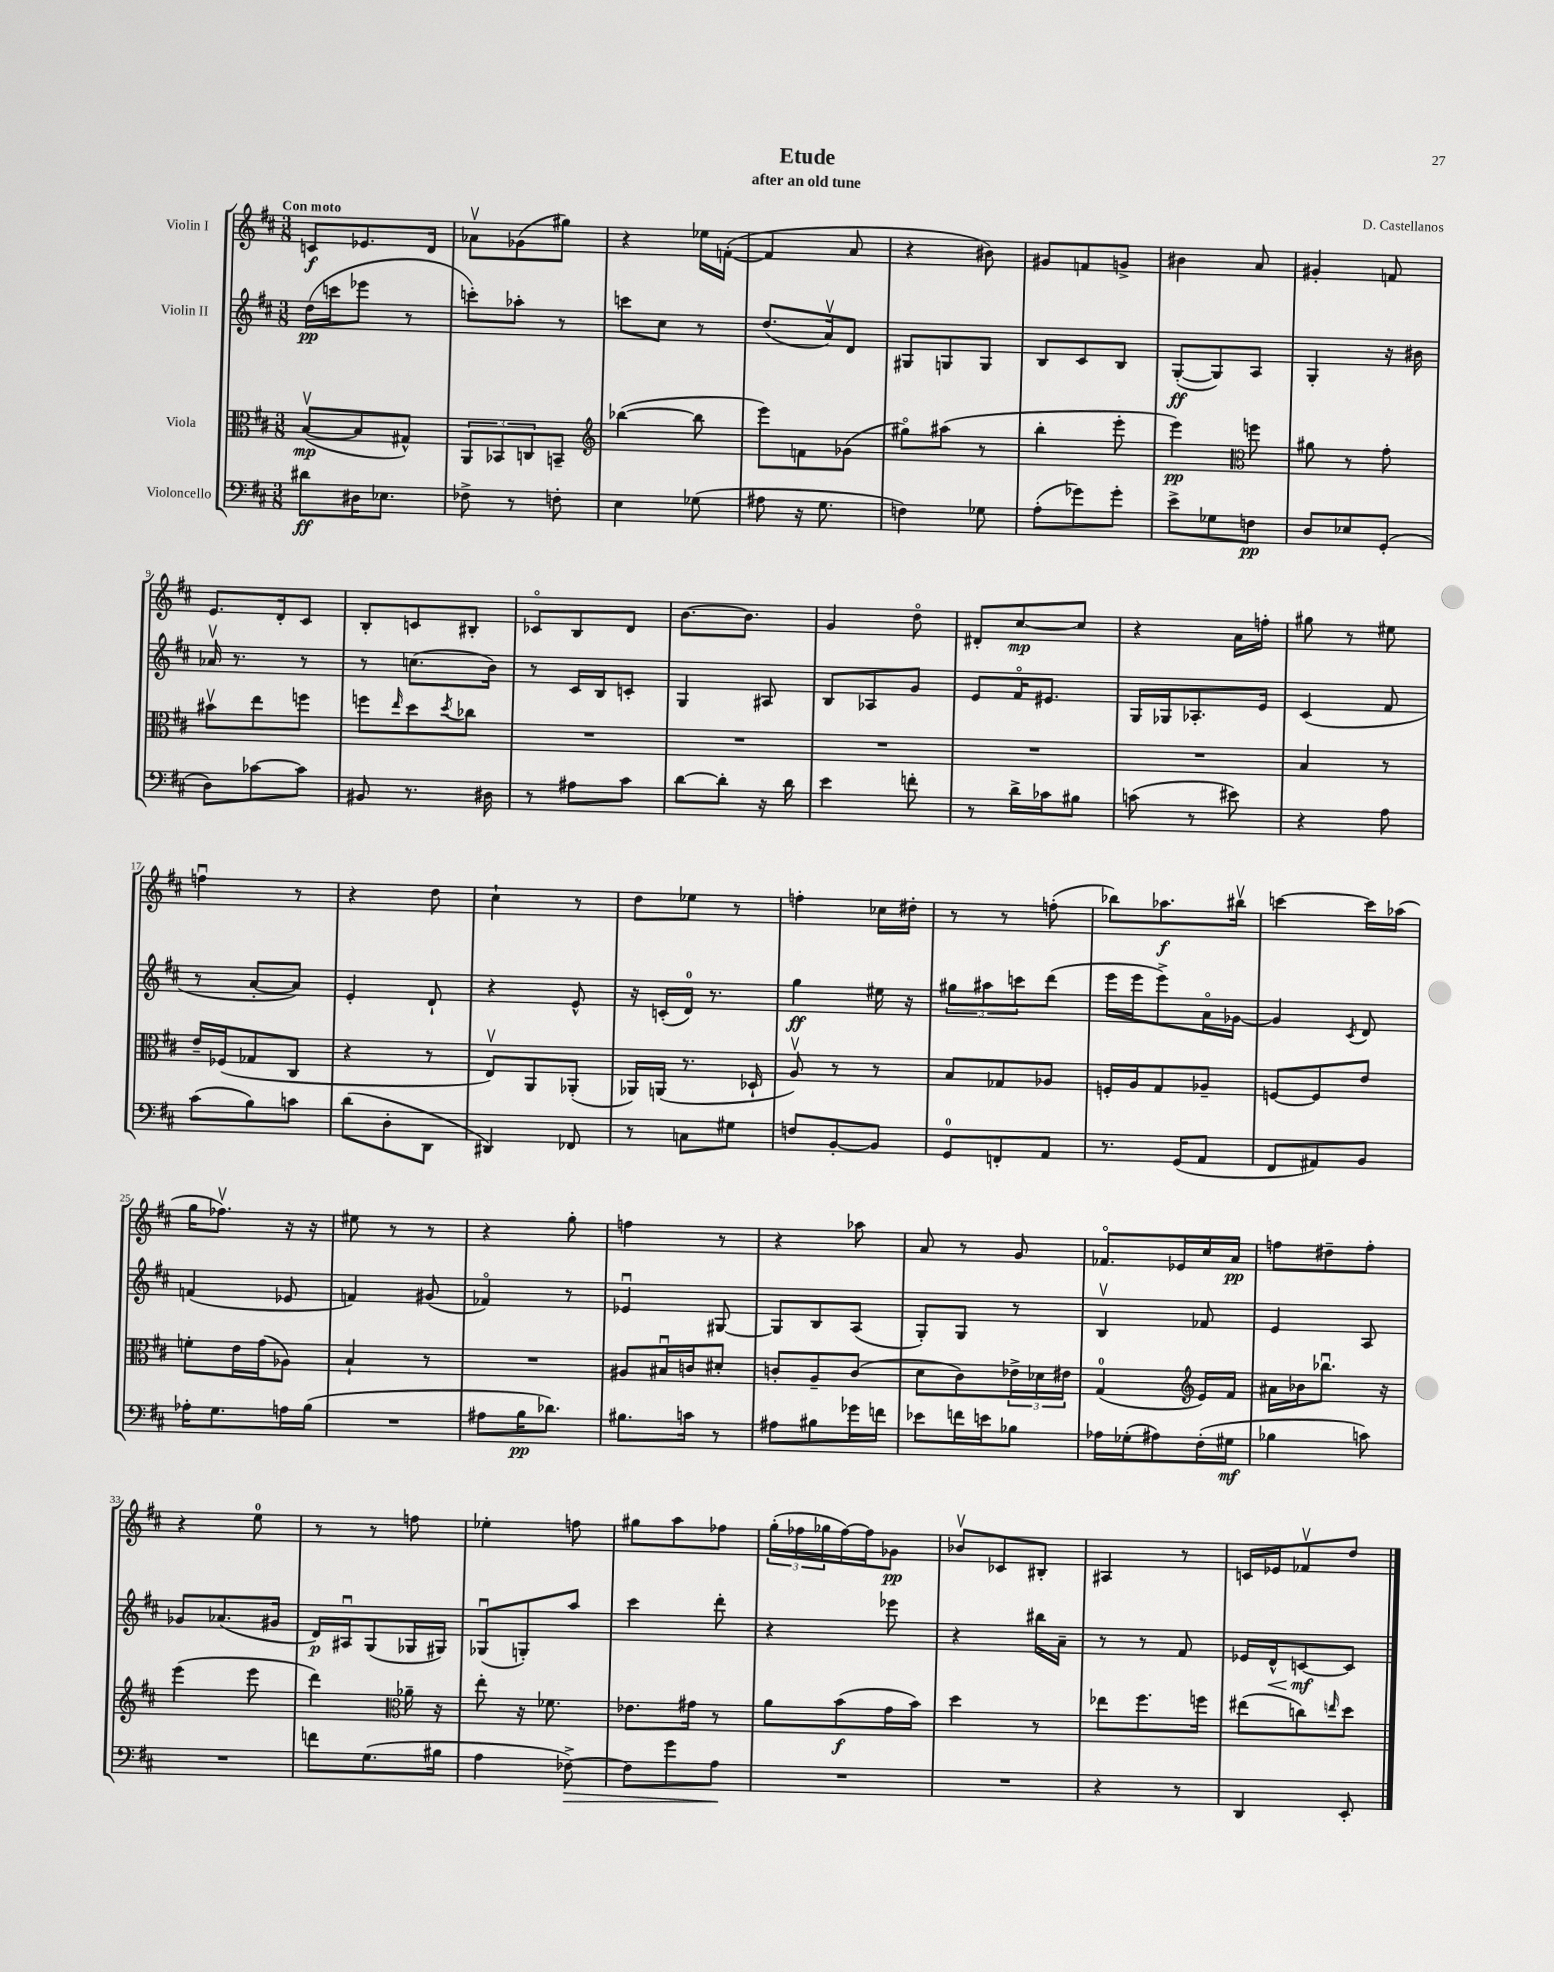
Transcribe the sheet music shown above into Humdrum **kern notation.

**kern	**dynam	**kern	**dynam	**kern	**dynam	**kern	**dynam
*part4	*part4	*part3	*part3	*part2	*part2	*part1	*part1
*staff4	*staff4	*staff3	*staff3	*staff2	*staff2	*staff1	*staff1
*I"Violoncello	*	*I"Viola	*	*I"Violin II	*	*I"Violin I	*
*clefF4	*	*clefC3	*	*clefG2	*	*clefG2	*
*k[f#c#]	*	*k[f#c#]	*	*k[f#c#]	*	*k[f#c#]	*
*M3/8	*	*M3/8	*	*M3/8	*	*M3/8	*
=1	=1	=1	=1	=1	=1	=1	=1
!	!	!	!	!	!	!LO:TX:a:B:t=Con moto	!
8d#X\L	ff	([8Bv/L	mp	(16dd\LL	pp	8cn/L	f
.	.	.	.	16cccn\J	.	.	.
16D#X\K	.	8B/]	.	8eee-X\J	.	8.e-X/	.
8.E-X\J	.	.	.	.	.	.	.
.	.	8G#X^^/J)	.	8r	.	.	.
.	.	.	.	.	.	16d/Jk	.
=2	=2	=2	=2	=2	=2	=2	=2
8F-X^\	.	12AA/L	.	8cccn'\L)	.	8a-Xv\L	.
.	.	12BB-X/	.	.	.	.	.
8r	.	.	.	8aa-X'\J	.	(8g-X\	.
.	.	12Cn/	.	.	.	.	.
8Fn'\	.	8BBn~/J	.	8r	.	8gg#X\J)	.
=3	=3	=3	=3	=3	=3	=3	=3
*	*	*clefG2	*	*	*	*	*
4E\	.	([4bb-X\	.	8cccn\L	.	4r	.
.	.	.	.	8cc#\J	.	.	.
(8G-X\	.	8bb-\]	.	8r	.	16ee-X\LL	.
.	.	.	.	.	.	([16fn'\JJ	.
=4	=4	=4	=4	=4	=4	=4	=4
8A#X\	.	8eee\L)	.	(8.dd/L	.	4f/]	.
16r	.	8fn\	.	.	.	.	.
8.G\	.	.	.	16av/k)	.	.	.
.	.	(8g-X\J	.	8d/J	.	8a/	.
=5	=5	=5	=5	=5	=5	=5	=5
4Fn\)	.	8gg#X\L)	.	8G#X/L	.	4r	.
.	.	(8aa#X\J	.	8Gn/	.	.	.
8G-X\	.	8r	.	8G/J	.	8b#X\)	.
=6	=6	=6	=6	=6	=6	=6	=6
(8A'\L	.	4bb'\	.	8B/L	.	8g#X/L	.
8g-X\)	.	.	.	8c#/	.	8fn/	.
8g-'\J	.	8eee'\	.	8B/J	.	8gn^/J	.
=7	=7	=7	=7	=7	=7	=7	=7
8e^\L	.	4eee\)	pp	([8G'/L	ff	4b#X\	.
8G-X\	.	.	.	8G/])	.	.	.
*	*	*clefC3	*	*	*	*	*
8Fn\J	pp	8ffn\	.	8A/J	.	8a/	.
=8	=8	=8	=8	=8	=8	=8	=8
8D/L	.	8a#X\	.	4G'/	.	4g#X'/	.
8E-X/	.	8r	.	.	.	.	.
(8GG'/J	.	8g'\	.	16r	.	8fn/	.
.	.	.	.	16b#X\	.	.	.
!!LO:LB:g=z
=9	=9	=9	=9	=9	=9	=9	=9
8D\L)	.	8b#Xv\L	.	16a-Xv/	.	8.e/L	.
.	.	.	.	8.r	.	.	.
[8c-X\	.	8ee\	.	.	.	.	.
.	.	.	.	.	.	16d'/k	.
8c-\J]	.	8ffn\J	.	8r	.	8c#/J	.
=10	=10	=10	=10	=10	=10	=10	=10
8BB#X/	.	8ffn\L	.	8r	.	8B'/L	.
.	.	16qqee/	.	.	.	.	.
8.r	.	8dd\	.	(8.ccn\L	.	8cn/	.
.	.	8qdd/	.	.	.	.	.
.	.	8cc-X\J	.	.	.	8B#X'/J	.
16D#X\	.	.	.	16b\Jk)	.	.	.
=11	=11	=11	=11	=11	=11	=11	=11
8r	.	4.r	.	8r	.	8c-X/L	.
8A#X\L	.	.	.	16c#/LL	.	8B/	.
.	.	.	.	16B/J	.	.	.
8c#\J	.	.	.	8cn'/J	.	8d/J	.
=12	=12	=12	=12	=12	=12	=12	=12
[8d\L	.	4.r	.	4G/	.	[8.b\L	.
8d'\J]	.	.	.	.	.	.	.
.	.	.	.	.	.	8.b\J]	.
16r	.	.	.	8A#X/	.	.	.
16d\	.	.	.	.	.	.	.
=13	=13	=13	=13	=13	=13	=13	=13
4e\	.	4.r	.	8B/L	.	4g/	.
.	.	.	.	8A-X/	.	.	.
8fn'\	.	.	.	8g/J	.	8dd\	.
=14	=14	=14	=14	=14	=14	=14	=14
8r	.	4.r	.	8e/L	.	8d#X'/L	.
16d^\LL	.	.	.	16f#/K	.	[8cc#/	mp
16c-X\J	.	.	.	8.e#X/J	.	.	.
8B#X\J	.	.	.	.	.	8cc#/J]	.
=15	=15	=15	=15	=15	=15	=15	=15
(8cn\	.	4.r	.	16G/LL	.	4r	.
.	.	.	.	16G-X/J	.	.	.
8r	.	.	.	8.A-X'/	.	.	.
8e#X\)	.	.	.	.	.	16a\LL	.
.	.	.	.	16e/Jk	.	16ffn'\JJ	.
=16	=16	=16	=16	=16	=16	=16	=16
4r	.	4B/	.	(4c#/	.	8gg#X\	.
.	.	.	.	.	.	8r	.
8A\	.	8r	.	8f#/	.	8ee#X\	.
!!LO:LB:g=z
=17	=17	=17	=17	=17	=17	=17	=17
(8c#\L	.	16e~/LL	.	8r	.	4ffnu\	.
.	.	(16F-X/J	.	.	.	.	.
8B\)	.	8G-X/	.	[8a'/L	.	.	.
8cn\J	.	8C#/J	.	8a/J])	.	8r	.
=18	=18	=18	=18	=18	=18	=18	=18
(8d\L	.	4r	.	4e'/	.	4r	.
8D'\	.	.	.	.	.	.	.
8DD\J	.	8r	.	8d`/	.	8dd\	.
=19	=19	=19	=19	=19	=19	=19	=19
4DD#X/)	.	8Ev/L)	.	4r	.	4cc#`\	.
.	.	8AA/	.	.	.	.	.
8FF-X/	.	(8AA-X'/J	.	8e^^/	.	8r	.
=20	=20	=20	=20	=20	=20	=20	=20
8r	.	16AA-X/LL)	.	16r	.	8dd\L	.
.	.	(16AAn/JJ	.	(16cn'/LL	.	.	.
8Cn\L	.	8.r	.	16d/JJ)	.	8ee-X\J	.
.	.	.	.	8.r	.	.	.
8G#X\J	.	.	.	.	.	8r	.
.	.	16D-X`/	.	.	.	.	.
=21	=21	=21	=21	=21	=21	=21	=21
8Fn/L	.	8Av/)	.	4gg\	ff	4ffn'\	.
[8BB'/	.	8r	.	.	.	.	.
8BB/J]	.	8r	.	16ee#X\	.	16cc-X\LL	.
.	.	.	.	16r	.	16dd#X'\JJ	.
=22	=22	=22	=22	=22	=22	=22	=22
8GG/L	.	8B/L	.	12gg#X\L	.	8r	.
.	.	.	.	12aa#X\	.	.	.
8FFn'/	.	8G-X/	.	.	.	8r	.
.	.	.	.	12cccn\	.	.	.
8AA/J	.	8A-X/J	.	(8ddd\J	.	(8ffn'\	.
=23	=23	=23	=23	=23	=23	=23	=23
8.r	.	16Fn'/LL	.	16eee\LL	.	8bb-X\L)	.
.	.	16A/J	.	16eee\J	.	.	.
.	.	8G/	.	8eee^\)	.	8.aa-X\	f
(16GG/KL	.	.	.	.	.	.	.
8AA/J	.	8A-X~/J	.	16a\L	.	.	.
.	.	.	.	[16g-X\JJ	.	16bb#Xv\Jk	.
=24	=24	=24	=24	=24	=24	=24	=24
8FF#/L	.	[8Fn/L	.	4g-/]	.	[4cccn\	.
8AA#X/)	.	8F/]	.	.	.	.	.
.	.	.	.	8qc#/	.	.	.
8BB/J	.	8e/J	.	8d/	.	16ccc\LL]	.
.	.	.	.	.	.	(16aa-X\JJ	.
!!LO:LB:g=z
=25	=25	=25	=25	=25	=25	=25	=25
16A-X'\KL	.	8fn'\L	.	(4fn/	.	16gg\KL	.
8.G\	.	.	.	.	.	8.ff-Xv\J)	.
.	.	16e\L	.	.	.	.	.
.	.	(16g\J	.	.	.	.	.
16An\L	.	8A-X\J)	.	8e-X/	.	16r	.
(16B\JJ	.	.	.	.	.	16r	.
=26	=26	=26	=26	=26	=26	=26	=26
4.r	.	4B`/	.	4fn/)	.	8ee#X\	.
.	.	.	.	.	.	8r	.
.	.	8r	.	(8g#X/	.	8r	.
=27	=27	=27	=27	=27	=27	=27	=27
8A#X\L	.	4.r	.	4f-X/)	.	4r	.
16B\K	pp	.	.	.	.	.	.
8.d-X\J)	.	.	.	.	.	.	.
.	.	.	.	8r	.	8gg'\	.
=28	=28	=28	=28	=28	=28	=28	=28
8.B#X\L	.	8A#X/L	.	4e-Xu/	.	4ffn\	.
.	.	16B#Xu/L	.	.	.	.	.
16cn\Jk	.	16cn/J	.	.	.	.	.
8r	.	8d#X'/J	.	[8G#X/	.	8r	.
=29	=29	=29	=29	=29	=29	=29	=29
8A#X\L	.	8cn'/L	.	8G#/L]	.	4r	.
8B#X\	.	8A~/	.	8B/	.	.	.
16g-X\L	.	(8c/J	.	(8A/J	.	8aa-X\	.
16fn\JJ	.	.	.	.	.	.	.
=30	=30	=30	=30	=30	=30	=30	=30
8e-X\L	.	8d\L	.	8G'/L)	.	8a/	.
16fn\L	.	8c#\)	.	8G/J	.	8r	.
16en\J	.	.	.	.	.	.	.
8B-X\J	.	24e-X^\L	.	8r	.	8g/	.
.	.	24d-X\	.	.	.	.	.
.	.	24e#X\JJ	.	.	.	.	.
=31	=31	=31	=31	=31	=31	=31	=31
16A-X\LL	.	(4G/	.	4Bv/	.	8.f-X/L	.
(16G-X'\J	.	.	.	.	.	.	.
8A#X\)	.	.	.	.	.	.	.
.	.	.	.	.	.	16e-X/L	.
*	*	*clefG2	*	*	*	*	*
(16F#'\L	.	16e/LL)	.	8f-X/	.	16cc#/	.
16G#X\JJ	mf	16f#/JJ	.	.	.	16a/JJ	pp
=32	=32	=32	=32	=32	=32	=32	=32
4B-X\	.	16a#X\LL	.	4e/	.	8ffn\L	.
.	.	16b-X\J	.	.	.	.	.
.	.	8.bb-Xu\J	.	.	.	8dd#X~\	.
8cn\)	.	.	.	8A/	.	8ff'\J	.
.	.	16r	.	.	.	.	.
!!LO:LB:g=z
=33	=33	=33	=33	=33	=33	=33	=33
4.r	.	(4eee\	.	8g-X/L	.	4r	.
.	.	.	.	(8.a-X/	.	.	.
.	.	8eee\	.	.	.	8ee\	.
.	.	.	.	16g#X/Jk	.	.	.
=34	=34	=34	=34	=34	=34	=34	=34
8fn\L	.	4ddd\)	.	16d/LL)	p	8r	.
.	.	.	.	16A#Xu/J	.	.	.
(8.G\	.	.	.	(8G/	.	8r	.
*	*	*clefC3	*	*	*	*	*
.	.	16a-X~\	.	16G-X/L	.	8ffn\	.
16B#X\Jk	.	16r	.	16G#X/JJ)	.	.	.
=35	=35	=35	=35	=35	=35	=35	=35
4A\	.	8ee'\	.	(8G-Xu/L	.	4ee-X'\	.
.	.	16r	.	8Gn'/)	.	.	.
.	.	8.f-X\	.	.	.	.	.
!	!LO:HP:b	!	!	!	!	!	!
[8F-X^\)	>	.	.	8aa/J	.	8ffn\	.
=36	=36	=36	=36	=36	=36	=36	=36
8F-\L]	.	8.e-X\L	.	4ccc#\	.	8gg#X\L	.
8g\	.	.	.	.	.	8aa\	.
.	.	16g#X\Jk	.	.	.	.	.
8A\J	.	8r	.	8ddd'\	.	8ff-X\J	.
.	]	.	.	.	.	.	.
=37	=37	=37	=37	=37	=37	=37	=37
4.r	.	8a\L	.	4r	.	(24gg'\LL	.
.	.	.	.	.	.	24ff-X\	.
.	.	.	.	.	.	24gg-X\	.
.	.	(8b\	f	.	.	[16ff-\)	.
.	.	.	.	.	.	16ff-\J]	.
.	.	16g\L	.	8eee-X\	.	8g-X\J	pp
.	.	16b\JJ)	.	.	.	.	.
=38	=38	=38	=38	=38	=38	=38	=38
4.r	.	4dd\	.	4r	.	8b-Xv/L	.
.	.	.	.	.	.	8c-X/	.
.	.	8r	.	16bb#X\LL	.	8B#X'/J	.
.	.	.	.	16a~\JJ	.	.	.
=39	=39	=39	=39	=39	=39	=39	=39
4r	.	8ee-X\L	.	8r	.	4A#X/	.
.	.	8.ff#\	.	8r	.	.	.
8r	.	.	.	8f#/	.	8r	.
.	.	16ffn\Jk	.	.	.	.	.
=40	=40	=40	=40	=40	=40	=40	=40
4DD/	.	(8ee#X\L	.	16e-X/LL	.	16cn/LL	.
!	!	!	!	!	!LO:HP:b	!	!
.	.	.	.	16d^^/J	<	16e-X/J	.
.	.	8ccn\)	.	[8cn/	mf	8f-Xv/	.
.	.	16qqeen/	.	.	.	.	.
8EE'/	.	8dd\J	.	8c/J]	[	8dd/J	.
==	==	==	==	==	==	==	==
*-	*-	*-	*-	*-	*-	*-	*-
